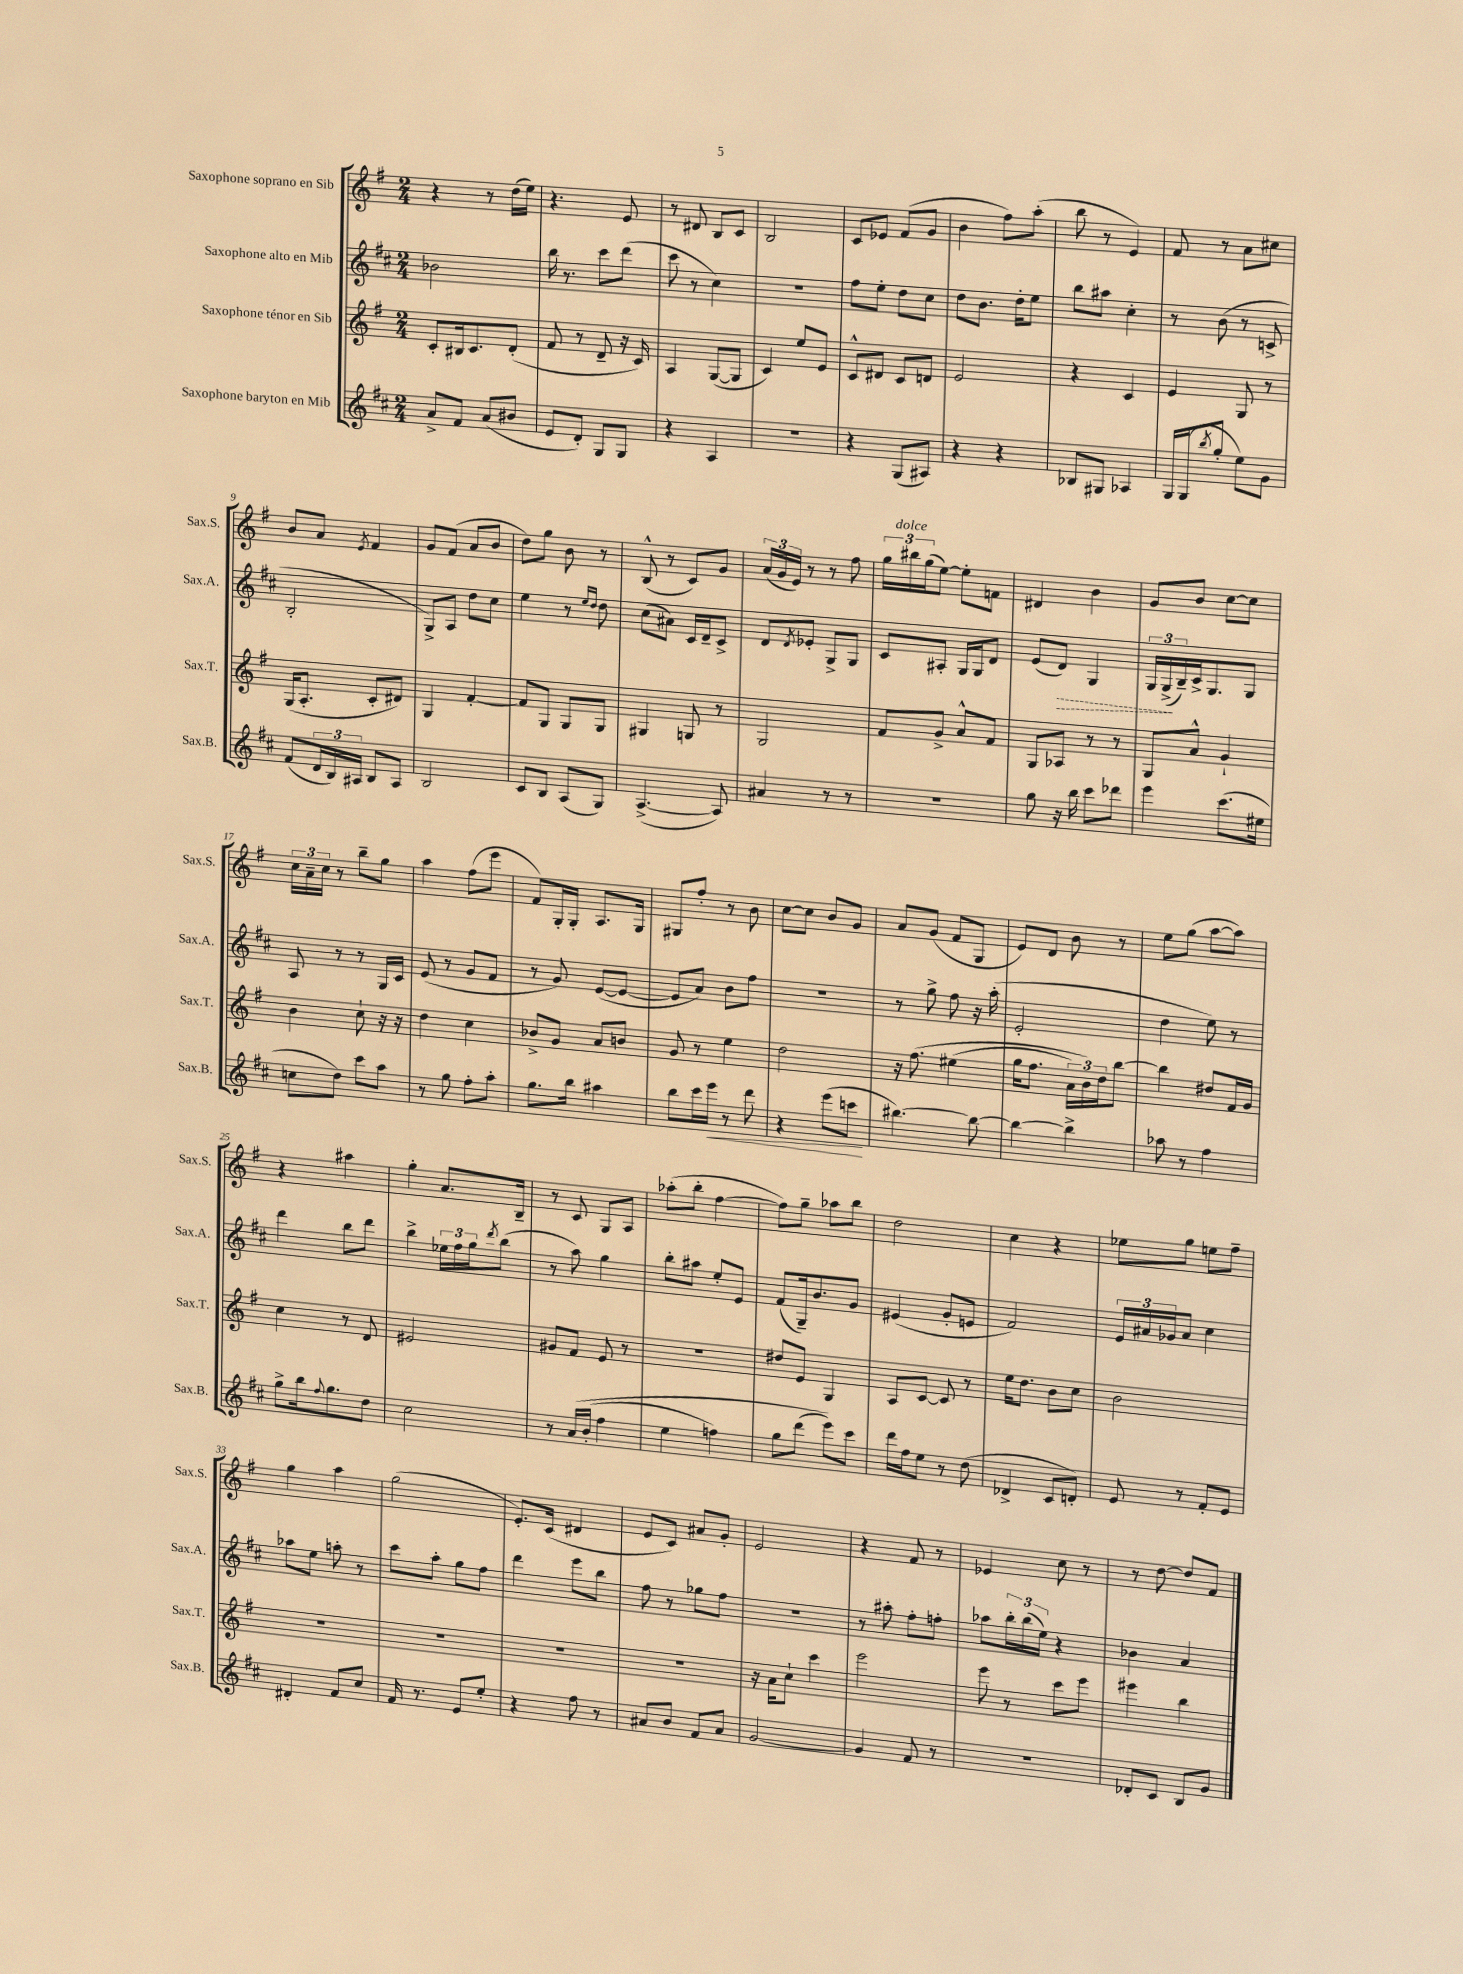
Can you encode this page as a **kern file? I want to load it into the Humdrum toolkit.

**kern	**dynam	**kern	**kern	**dynam	**kern
*part4	*part4	*part3	*part2	*part2	*part1
*staff4	*staff4	*staff3	*staff2	*staff2	*staff1
*I"Saxophone baryton en Mib	*	*I"Saxophone ténor en Sib	*I"Saxophone alto en Mib	*	*I"Saxophone soprano en Sib
*I'Sax.B.	*	*I'Sax.T.	*I'Sax.A.	*	*I'Sax.S.
*clefG2	*	*clefG2	*clefG2	*	*clefG2
*k[f#c#]	*	*k[f#]	*k[f#c#]	*	*k[f#]
*M2/4	*	*M2/4	*M2/4	*	*M2/4
=1	=1	=1	=1	=1	=1
8a^/L	.	8c'/L	2b-X\	.	4r
8f#/J	.	16B#X/k	.	.	.
.	.	8.c/	.	.	.
(8a/L	.	.	.	.	8r
8b#X/J	.	(8d'/J	.	.	(16dd\LL
.	.	.	.	.	16ee\JJ)
=2	=2	=2	=2	=2	=2
8e/L	.	8f#/	16bb\	.	4.r
.	.	.	8.r	.	.
8d'/J)	.	8r	.	.	.
8G/L	.	8d~/	8ccc#\L	.	.
8G/J	.	16r	(8ddd\J	.	8e/
.	.	16c/)	.	.	.
=3	=3	=3	=3	=3	=3
4r	.	4A/	8ccc#\	.	8r
.	.	.	8r	.	8d#X/
4A/	.	([8G/L	4cc#\)	.	8B/L
.	.	8G/J]	.	.	8c/J
=4	=4	=4	=4	=4	=4
2r	.	4c/)	2r	.	2B/
.	.	8ee/L	.	.	.
.	.	8e/J	.	.	.
=5	=5	=5	=5	=5	=5
4r	.	8c^^/L	8ff#\L	.	8c/L
.	.	8d#X/J	8ee'\J	.	8e-X/J
(8G/L	.	8c/L	8dd\L	.	(8f#/L
8A#X/J)	.	8dn/J	8cc#\J	.	8g/J
=6	=6	=6	=6	=6	=6
4r	.	2e/	8dd\L	.	4b\
.	.	.	8.b\J	.	.
4r	.	.	.	.	8ff#\L)
.	.	.	16dd'\KL	.	.
.	.	.	8ee\J	.	(8aa'\J
=7	=7	=7	=7	=7	=7
8B-X/L	.	4r	8bb\L	.	8bb\
8G#X/J	.	.	8aa#X\J	.	8r
4A-X/	.	4c/	4cc#'\	.	4e/)
=8	=8	=8	=8	=8	=8
16G/LL	.	4e/	8r	.	8f#/
(16G/J	.	.	.	.	.
8qbb/	.	.	.	.	.
8gg'/J	.	.	(8b\	.	8r
8ee\L)	.	8G/	8r	.	8a\L
8g\J	.	8r	8cn^/	.	8cc#X\J
!!LO:LB:g=z
=9	=9	=9	=9	=9	=9
(8f#/L	.	(16G/KL	2B'/	.	8b/L
.	.	8.A'/J	.	.	.
24d/L	.	.	.	.	8a/J
24B/)	.	.	.	.	.
24A#X/JJ	.	.	.	.	.
.	.	.	.	.	8qe/
8B/L	.	8c'/L	.	.	4f#/
8A#/J	.	8d#X/J)	.	.	.
=10	=10	=10	=10	=10	=10
2B/	.	4G/	8G^/L)	.	8g/L
.	.	.	8A/J	.	(8f#/J
.	.	[4f#'/	8dd\L	.	8a/L
.	.	.	8cc#\J	.	8b/J
=11	=11	=11	=11	=11	=11
8c#/L	.	8f#/L]	4ee\	.	8dd\L)
8B/J	.	8G/J	.	.	8gg\J
(8A/L	.	8G/L	8r	.	8b\
.	.	.	16qqee/LL	.	.
.	.	.	16qqdd/JJ	.	.
8G/J)	.	8G/J	8dd\	.	8r
=12	=12	=12	=12	=12	=12
([4.A^/	.	4G#X/	(8cc#\L	.	(8B^^/
.	.	.	8a#X\J)	.	8r
.	.	8Gn/	16c#/LL	.	8c/L)
.	.	.	16d~/J	.	.
8A/])	.	8r	8c#^/J	.	8g/J
=13	=13	=13	=13	=13	=13
4a#X/	.	2G/	8d/L	.	(24a/LL
.	.	.	.	.	24g/
.	.	.	.	.	24e/JJ)
.	.	.	8qd/	.	.
.	.	.	8e-X'/J	.	8r
8r	.	.	8G^/L	.	8r
8r	.	.	8G/J	.	8ff#\
=14	=14	=14	=14	=14	=14
2r	.	8f#/L	8c#/L	.	24gg\LL
!	!	!	!	!	!LO:TX:a:i:t=dolce
.	.	.	.	.	24bb#X\
.	.	.	.	.	(24gg\J
.	.	8g^/J	8A#X'/J	.	[8ee\J)
.	.	8a^^/L	16G/LL	.	8ee'\L]
.	.	.	16G/J	.	.
.	.	8f#/J	8d/J	.	8fn\J
=15	=15	=15	=15	=15	=15
8gg\	.	8G/L	(8e/L	.	4d#X/
!	!	!	!	!LO:HP:b	!
16r	.	8A-X/J	8d/J)	>	.
16bb\	.	.	.	.	.
8ccc#\L	.	8r	4G/	.	4b\
8ddd-X\J	.	8r	.	.	.
=16	=16	=16	=16	=16	=16
4eee\	.	8G/L	24G/LL	.	8g/L
.	.	.	(24G^/	.	.
.	.	.	24B~/)	]	.
.	.	8a^^/J	16c#^/J	.	8b/J
.	.	.	8.G/	.	.
(8.ccc#\L	.	4g`/	.	.	[8cc\L
.	.	.	8G/J	.	8cc\J]
16ee#X\Jk	.	.	.	.	.
!!LO:LB:g=z
=17	=17	=17	=17	=17	=17
8ccn\L	.	4b\	8A/	.	24cc\LL
.	.	.	.	.	24a~\
.	.	.	.	.	24cc\JJ
8dd\J)	.	.	8r	.	8r
8ccc#\L	.	8cc`\	8r	.	8bb~\L
8aa\J	.	16r	16G/LL	.	8gg\J
.	.	16r	16c#/JJ	.	.
=18	=18	=18	=18	=18	=18
8r	.	4dd\	(8e/	.	4aa\
8gg\	.	.	8r	.	.
8ff#'\L	.	4cc\	8g/L	.	(8ff#\L
8aa'\J	.	.	8f#/J	.	8eee\J
=19	=19	=19	=19	=19	=19
8.gg\L	.	8b-X^/L	8r	.	8f#/L)
.	.	8g/J	8g/)	.	16G'/L
16bb\Jk	.	.	.	.	16G'/JJ
4aa#X\	.	8a/L	([8e/L	.	8.A/L
.	.	8bn/J	8e/J_	.	.
.	.	.	.	.	16G/Jk
=20	=20	=20	=20	=20	=20
8bb\L	.	8g/	8e/L]	.	8G#X/L
16ccc#\L	.	8r	8a/J)	.	8ff#'/J
!	!LO:HP:b	!	!	!	!
16eee\JJ	<	.	.	.	.
8r	.	4ee\	8b\L	.	8r
8ddd\	.	.	8ff#\J	.	8b\
=21	=21	=21	=21	=21	=21
4r	.	2dd\	2r	.	[8cc\L
.	.	.	.	.	8cc\J]
(8eee\L	.	.	.	.	8b/L
8cccn\J	.	.	.	.	8g/J
.	[	.	.	.	.
=22	=22	=22	=22	=22	=22
[4.bb#X\)	.	16r	8r	.	8a/L
.	.	(8.ff#\	.	.	.
.	.	.	8gg^\	.	(8g/J
.	.	(4ee#X\	8ff#\	.	8f#/L
8bb#\_	.	.	16r	.	8G/J
.	.	.	(16aa'\	.	.
=23	=23	=23	=23	=23	=23
4bb#\_	.	16gg\KL	2e'/	.	8e/L)
.	.	8.ff#\J	.	.	.
.	.	.	.	.	8d/J
4bb#^\]	.	24a\LL)	.	.	8b\
.	.	24b\)	.	.	.
.	.	24dd\J	.	.	.
.	.	[8bb\J	.	.	8r
=24	=24	=24	=24	=24	=24
8aa-X\	.	4bb\]	4dd\	.	8ee\L
8r	.	.	.	.	(8gg\J
4ff#\	.	8dd#X/L	8ee\)	.	[8aa\L
.	.	16f#/L	8r	.	8aa\J])
.	.	16g/JJ	.	.	.
!!LO:LB:g=z
=25	=25	=25	=25	=25	=25
8gg^\L	.	4cc\	4ddd\	.	4r
16bb\k	.	.	.	.	.
8qqff#/	.	.	.	.	.
8.gg\	.	.	.	.	.
.	.	8r	8bb\L	.	4aa#X\
8dd\J	.	8d/	8ddd\J	.	.
=26	=26	=26	=26	=26	=26
2cc#\	.	2e#X/	4bb^\	.	4gg'\
.	.	.	24ee-X\LL	.	8.a/L
.	.	.	24ff#\	.	.
.	.	.	24gg\J	.	.
.	.	.	8qddd/	.	.
.	.	.	(8bb\J	.	.
.	.	.	.	.	16B~/Jk
=27	=27	=27	=27	=27	=27
8r	.	8g#X/L	8r	.	8r
(16a/LL	.	8f#/J	8aa\)	.	8c/
(16b'/JJ	.	.	.	.	.
4ff#\	.	8e/	4gg\	.	8G/L
.	.	8r	.	.	8A/J
=28	=28	=28	=28	=28	=28
4ee\	.	2r	8bb'\L	.	(8aa-X'\L
.	.	.	8aa#X\J	.	8bb'\J
4ffn\)	.	.	8ee'/L	.	[4ff#\
.	.	.	8e/J	.	.
=29	=29	=29	=29	=29	=29
8gg\L	.	8dd#X/L	(8f#/L	.	8ff#\L])
(8ddd\J	.	8e/J	16G~/k)	.	8gg~\J
.	.	.	8.b/	.	.
8eee\L))	.	4G/	.	.	8aa-X\L
8ccc#\J	.	.	8g/J	.	8bb\J
=30	=30	=30	=30	=30	=30
16ddd\LL	.	8A/L	(4e#X/	.	2dd\
16ff#\J	.	.	.	.	.
8ee\J	.	[8c/J	.	.	.
8r	.	8c/]	8g'/L	.	.
(8dd\	.	8r	8en/J	.	.
=31	=31	=31	=31	=31	=31
4d-X^/	.	16ee\KL	2f#/)	.	4cc\
.	.	8.dd\J	.	.	.
8c#/L	.	8b\L	.	.	4r
8dn'/J)	.	8cc\J	.	.	.
=32	=32	=32	=32	=32	=32
8e/	.	2b\	24e/LL	.	8ee-X\L
.	.	.	24a#X/	.	.
.	.	.	24g-X/J	.	.
8r	.	.	8a#/J	.	8gg\J
8f#'/L	.	.	4cc#\	.	8een\L
8e/J	.	.	.	.	8ff#~\J
!!LO:LB:g=z
=33	=33	=33	=33	=33	=33
4d#X'/	.	2r	8aa-X\L	.	4gg\
.	.	.	8ee\J	.	.
8f#/L	.	.	8aan'\	.	4aa\
8cc#/J	.	.	8r	.	.
=34	=34	=34	=34	=34	=34
16f#/	.	2r	8ccc#\L	.	(2gg\
8.r	.	.	.	.	.
.	.	.	8aa'\J	.	.
8e/L	.	.	8gg\L	.	.
8ee'/J	.	.	8ff#\J	.	.
=35	=35	=35	=35	=35	=35
4r	.	2r	4ddd\	.	8.e'/L)
.	.	.	.	.	(16c/Jk
8ff#\	.	.	8eee\L	.	4d#X/
8r	.	.	8bb\J	.	.
=36	=36	=36	=36	=36	=36
8a#X/L	.	2r	8ff#\	.	8e/L
8b/J	.	.	8r	.	8c/J)
8f#/L	.	.	8gg-X\L	.	8a#X/L
8a#/J	.	.	8ff#\J	.	8g'/J
=37	=37	=37	=37	=37	=37
[2g/	.	16r	2r	.	2e/
.	.	16a\KL	.	.	.
.	.	8cc`\J	.	.	.
.	.	4ccc\	.	.	.
=38	=38	=38	=38	=38	=38
4g/]	.	2eee\	8r	.	4r
.	.	.	8aa#X'\	.	.
8f#/	.	.	8ff#'\L	.	8f#/
8r	.	.	8ffn'\J	.	8r
=39	=39	=39	=39	=39	=39
2r	.	8eee\	8aa-X\L	.	4e-X/
.	.	8r	24bb'\L	.	.
.	.	.	(24bb\	.	.
.	.	.	24ee\JJ)	.	.
.	.	8ccc\L	4r	.	8cc\
.	.	8eee\J	.	.	8r
=40	=40	=40	=40	=40	=40
8d-X'/L	.	4eee#X\	4b-X\	.	8r
8c#/J	.	.	.	.	[8dd\
8B/L	.	4bb\	4a/	.	8dd/L]
8g/J	.	.	.	.	8f#/J
==	==	==	==	==	==
*-	*-	*-	*-	*-	*-
